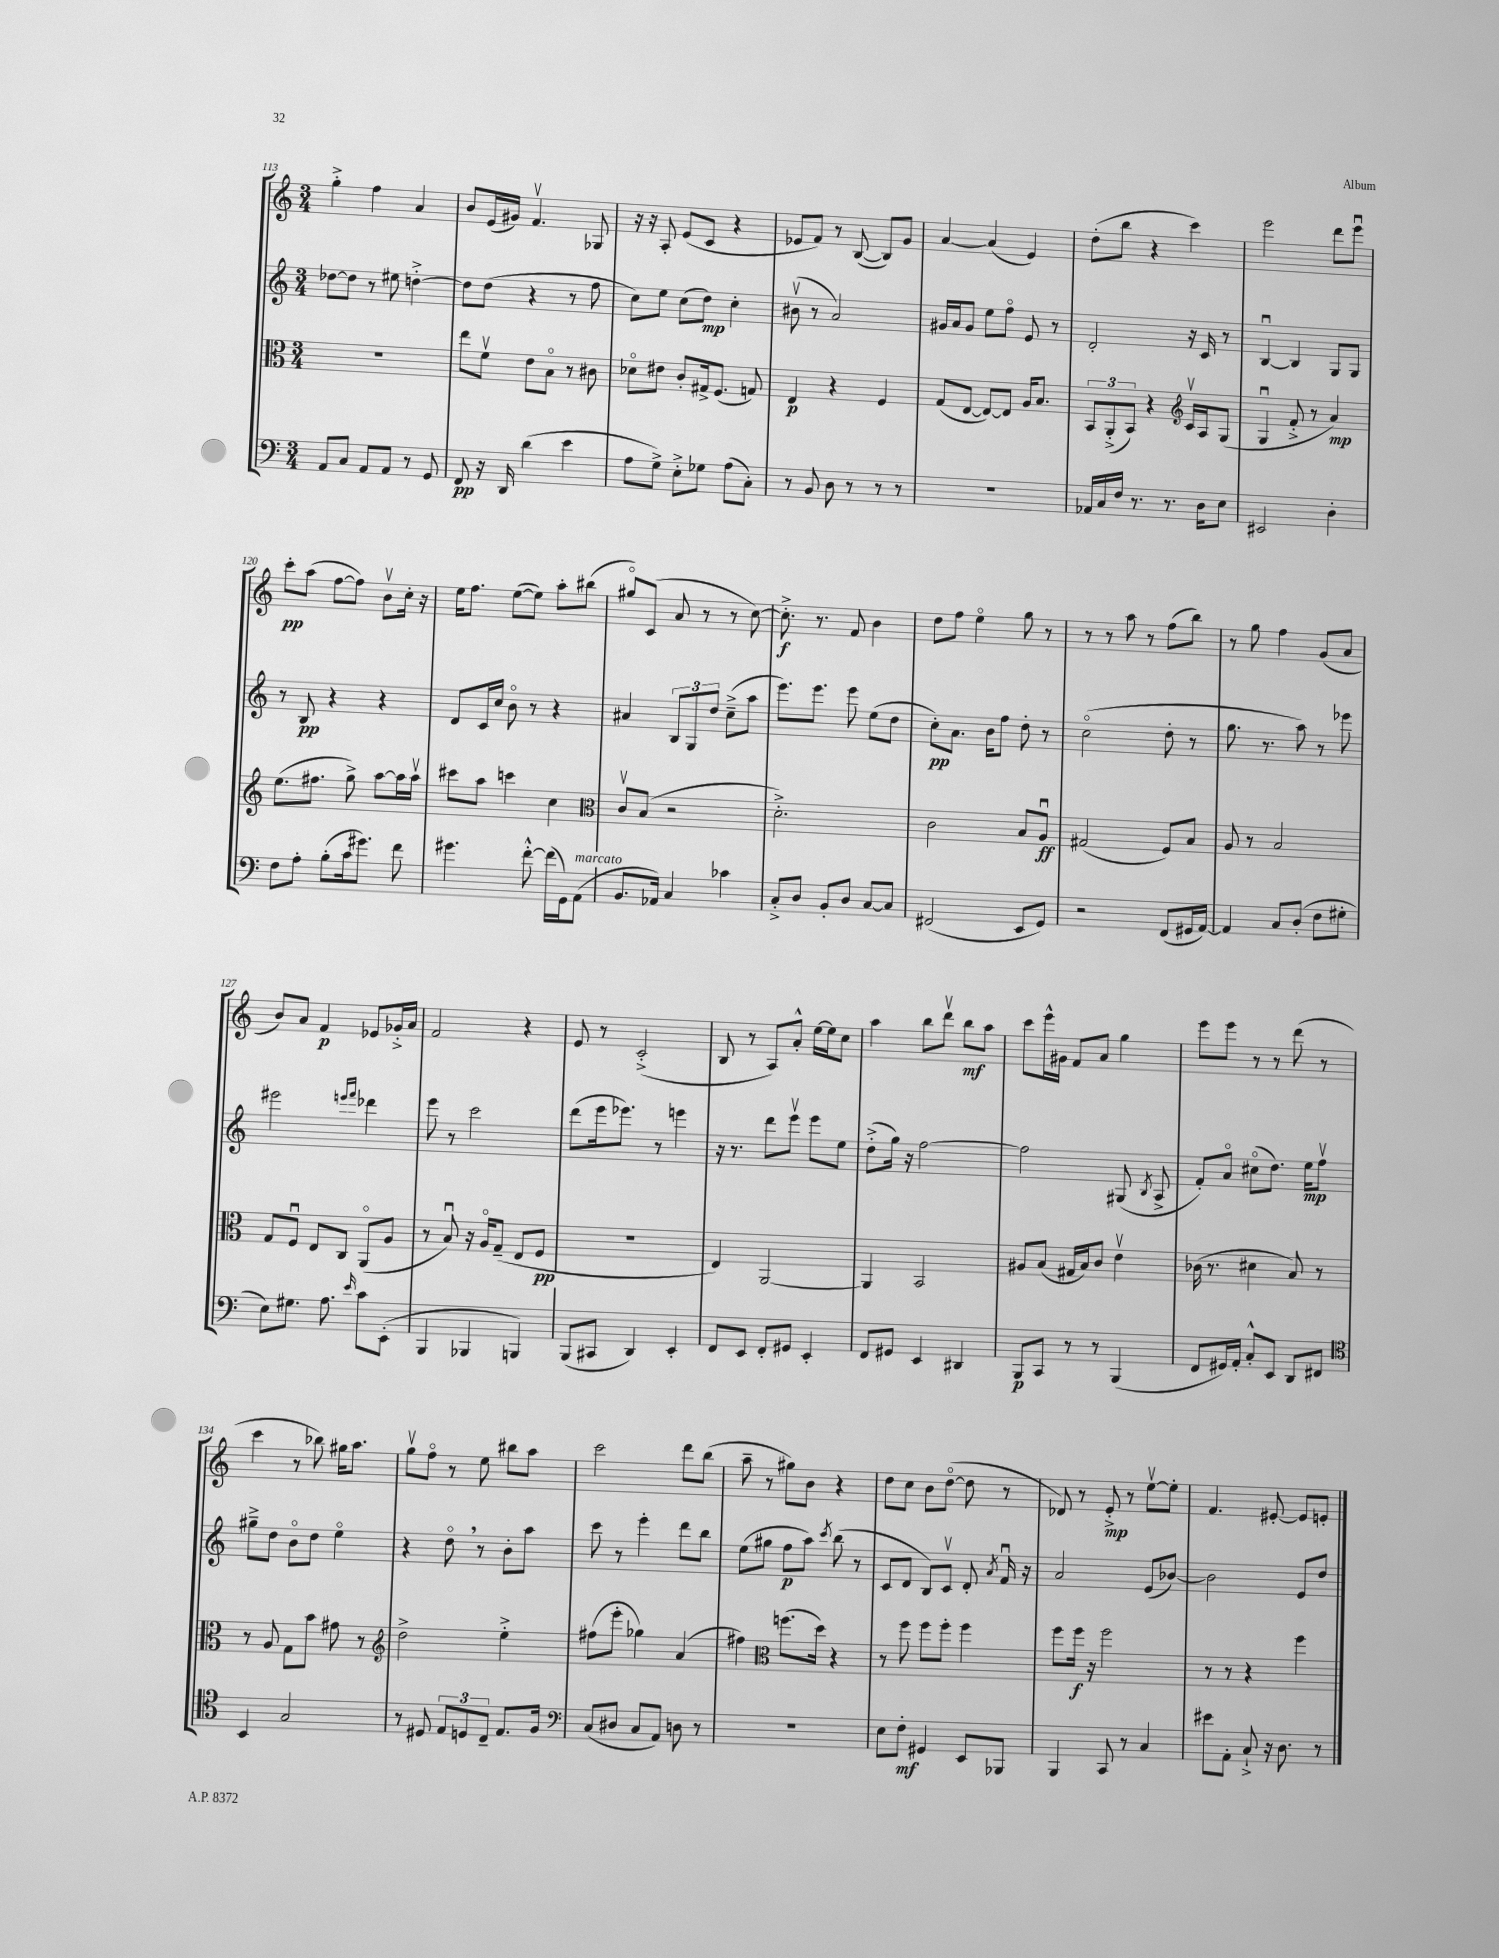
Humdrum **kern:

**kern	**kern	**kern	**kern
*staff4	*staff3	*staff2	*staff1
*clefF4	*clefC3	*clefG2	*clefG2
*k[]	*k[]	*k[]	*k[]
*M3/4	*M3/4	*M3/4	*M3/4
8AA	2.r	[8dd-	4gg'^
8C	.	8dd-]	.
8AA	.	8r	4ff
8AA	.	8ee#	.
8r	.	[4dd'^	4a
8GG	.	.	.
=	=	=	=
8FF	8ee	8dd]	8b
16r	8fv	(8dd	(16e
16DD	.	.	16g#)
(4d	8e	4r	4.fv
.	8Bo	.	.
4e	8r	8r	.
.	8c#	8ff	8G-
=	=	=	=
8A	8d-o	8cc)	16r
.	.	.	16r
8G^)	8e#	8ee	8A'
8E'^	8c'	(8cc	(8e
8G-	16G#^	8dd)	8c
.	(8.F	.	.
(8A	.	4cc'	4r
8C')	8G)	.	.
=	=	=	=
8r	4E	(8b#v	8e-
8BB	.	8r	8f)
8D	4r	2a)	8r
8r	.	.	([8B
8r	4F	.	8B])
8r	.	.	8g
=	=	=	=
2.r	(8G	16g#	[4a
.	.	16a	.
.	[8E	8g#	.
.	8E_)	8ee	(4a]
.	8E]	8ffo	.
.	16A	8e	4e)
.	8.B	.	.
.	.	8r	.
=	=	=	=
16AA-	12BB	2d'	(8dd'
16C	.	.	.
.	(12AA'^	.	.
16F	.	.	8bb
.	12BB)	.	.
8.r	.	.	.
.	4r	.	4r
8.r	.	.	.
*	*clefG2	*	*
.	16cv	16r	4ccc)
16D	16A	16c	.
8E	(8G	8r	.
=	=	=	=
2EE#	4Gu	[4Bu	2eee
.	8f'^	4B]	.
.	8r	.	.
4D'	4a)	8G	8ddd
.	.	8G	8eeeu
=	=	=	=
8F	(8.ee	8r	8ccc'
8A'	.	8B	(8aa
.	8.ff#	.	.
(8B'	.	4r	[8ff
16c	8gg^)	.	8ff])
8.g#)	.	.	.
.	[8aa	4r	8bv
8f	16aa]	.	16cc'
.	16aav	.	16r
=	=	=	=
4.g#	8ccc#	8d	16ee
.	.	.	8.ff
.	8aa	16c	.
.	.	16cc	.
.	4ccc	8bo	([8ee
[8f'^^	.	8r	8ee])
(16f]	4cc	4r	8aa'
16GG)	.	.	.
(8AA	.	.	(8bb#
=	=	=	=
*	*clefC3	*	*
8.BB	8cv	4a#	8gg#o)
.	(8B	.	(8c
16AA-)	.	.	.
4C	2r	12B	8a
.	.	12G	.
.	.	.	8r
.	.	12dd	.
4c-	.	(8cc~^	8r
.	.	8aa	[8cc)
=	=	=	=
8C'^	2.d'^)	8.eee)	8.cc'^]
8D	.	.	.
.	.	8.eee	8.r
8BB'	.	.	.
8D	.	8eee	8f
[8C	.	(8ee	4b
8C]	.	8dd	.
=	=	=	=
(2FF#	2c	8cc')	8dd
.	.	8.a	8ff
.	.	.	4eeo
.	.	16b	.
.	.	8ff	.
8EE	8B	8dd'	8gg
8GG)	8Au	8r	8r
=	=	=	=
2r	(2G#	(2cco	8r
.	.	.	8r
.	.	.	8aa
.	.	.	8r
(8FF	8F)	8dd'	(8ff
16GG#	8B	8r	8bb)
[16AA)	.	.	.
=	=	=	=
4AA]	8A	8.gg	8r
.	8r	.	8gg
.	.	8.r	.
8C	2B	.	4ff
(8D'	.	8aa)	.
8F	.	8r	(8g
8G#'	.	8eee-	8a
=	=	=	=
8E)	8G	2eee#	8b)
8.G#	8Fu	.	8a
.	8E	.	4f
8.A	.	.	.
.	8C	.	.
.	.	16qqeee	.
16qqe	.	16qqfff	.
8c	(8AAo	4ddd-	8e-
(8EE'	8A	.	16g-'^
.	.	.	16a
=	=	=	=
4BBB	8r	8eee	2f
.	8Bu)	8r	.
4BBB-	16r	2ccc	.
.	16Ao	.	.
.	(8G~	.	.
4BBB)	8E	.	4r
.	8F	.	.
=	=	=	=
(8BBB	2.r	(8ddd	8e
8CC#	.	16eee	8r
.	.	8.eee-)	.
4DD)	.	.	(2c'^
.	.	8r	.
4EE'	.	4eee	.
=	=	=	=
8FF	4E)	16r	8B
.	.	8.r	.
8EE	.	.	8r
8FF'	[2AA	8ddd	8A)
8GG#	.	8eeev	8a'^^
4EE'	.	8eee	[16ee
.	.	.	16ee]
.	.	8ee	8cc
=	=	=	=
8FF	4AA]	(8dd'^	4aa
8GG#	.	16gg)	.
.	.	16r	.
4EE	2BB	[2ff	8bb
.	.	.	8dddv
4DD#	.	.	8bb
.	.	.	8aa
=	=	=	=
8BBB	8A#	2ff]	8ccc
8CC	(8B	.	16eee^^
.	.	.	16g#
8r	16G#	.	8f
.	16B)	.	.
8r	8c	.	8a
(4BBB	4ev	(8G#	4gg
.	.	8qB	.
.	.	8A^	.
=	=	=	=
8FF	(16c-	8f')	8eee
.	8.r	.	.
16GG#)	.	8ao	8eee
16AA'	.	.	.
8C'^^	4d#	(8cc#o	8r
8EE	.	8.dd)	8r
8DD	8B)	.	(8ddd
.	.	16ee	.
8FF#	8r	8ffv	8r
=	=	=	=
*clefC4	*	*	*
4BB	8r	8gg#~^	4ccc
.	8A	8dd	.
2G	8G	8bo	8r
.	8b	8dd	8bb-)
.	8g#	4eeo	16gg#
.	.	.	8.aa
.	8r	.	.
=	=	=	=
*	*clefG2	*	*
8r	2dd^	4r	8ggv
8D#	.	.	8ffo
12E	.	8ddo	8r
12D	.	.	.
.	.	8r	8ee
12C~	.	.	.
8.E	4ee'^	8b'	8bb#
.	.	8aa	8aa
16F	.	.	.
=	=	=	=
*clefF4	*	*	*
(8C	(8ff#	8ccc	2ccc
8D#	8eee'	8r	.
8C	4gg-)	4eee'	.
8AA)	.	.	.
8D	(4a	8ddd	8ddd
8r	.	8bb	(8bb
=	=	=	=
2.r	4ff#)	(8ee	8aa~
.	.	8gg#	8r
*	*clefC3	*	*
.	(8.ff	8ff	8gg#)
.	.	8aa)	8b
.	16dd)	.	.
.	.	8qccc	.
.	4r	(8bb	4r
.	.	8r	.
=	=	=	=
8E	8r	8c	8dd
8F'	8ff	8d	8cc
4GG#	8ff	8B)	8b
.	8ff'	8cv	([8ddo
8EE	4ff	8d'	8dd]
.	.	8qa	.
8BBB-	.	16fu	8r
.	.	16r	.
=	=	=	=
4BBB	8ff	2a	8d-)
.	16ff	.	8r
.	16r	.	.
8CC	2ff	.	8e'^
8r	.	.	8r
4C	.	(8e	[8eev
.	.	[8b-)	8ee']
=	=	=	=
8e#	8r	2b-]	4.f
8AA'	8r	.	.
8C`^	4r	.	.
16r	.	.	[8e#'
8.D	.	.	.
.	4ff	8e	8e#]
8r	.	8dd	8e'
==	==	==	==
*-	*-	*-	*-
